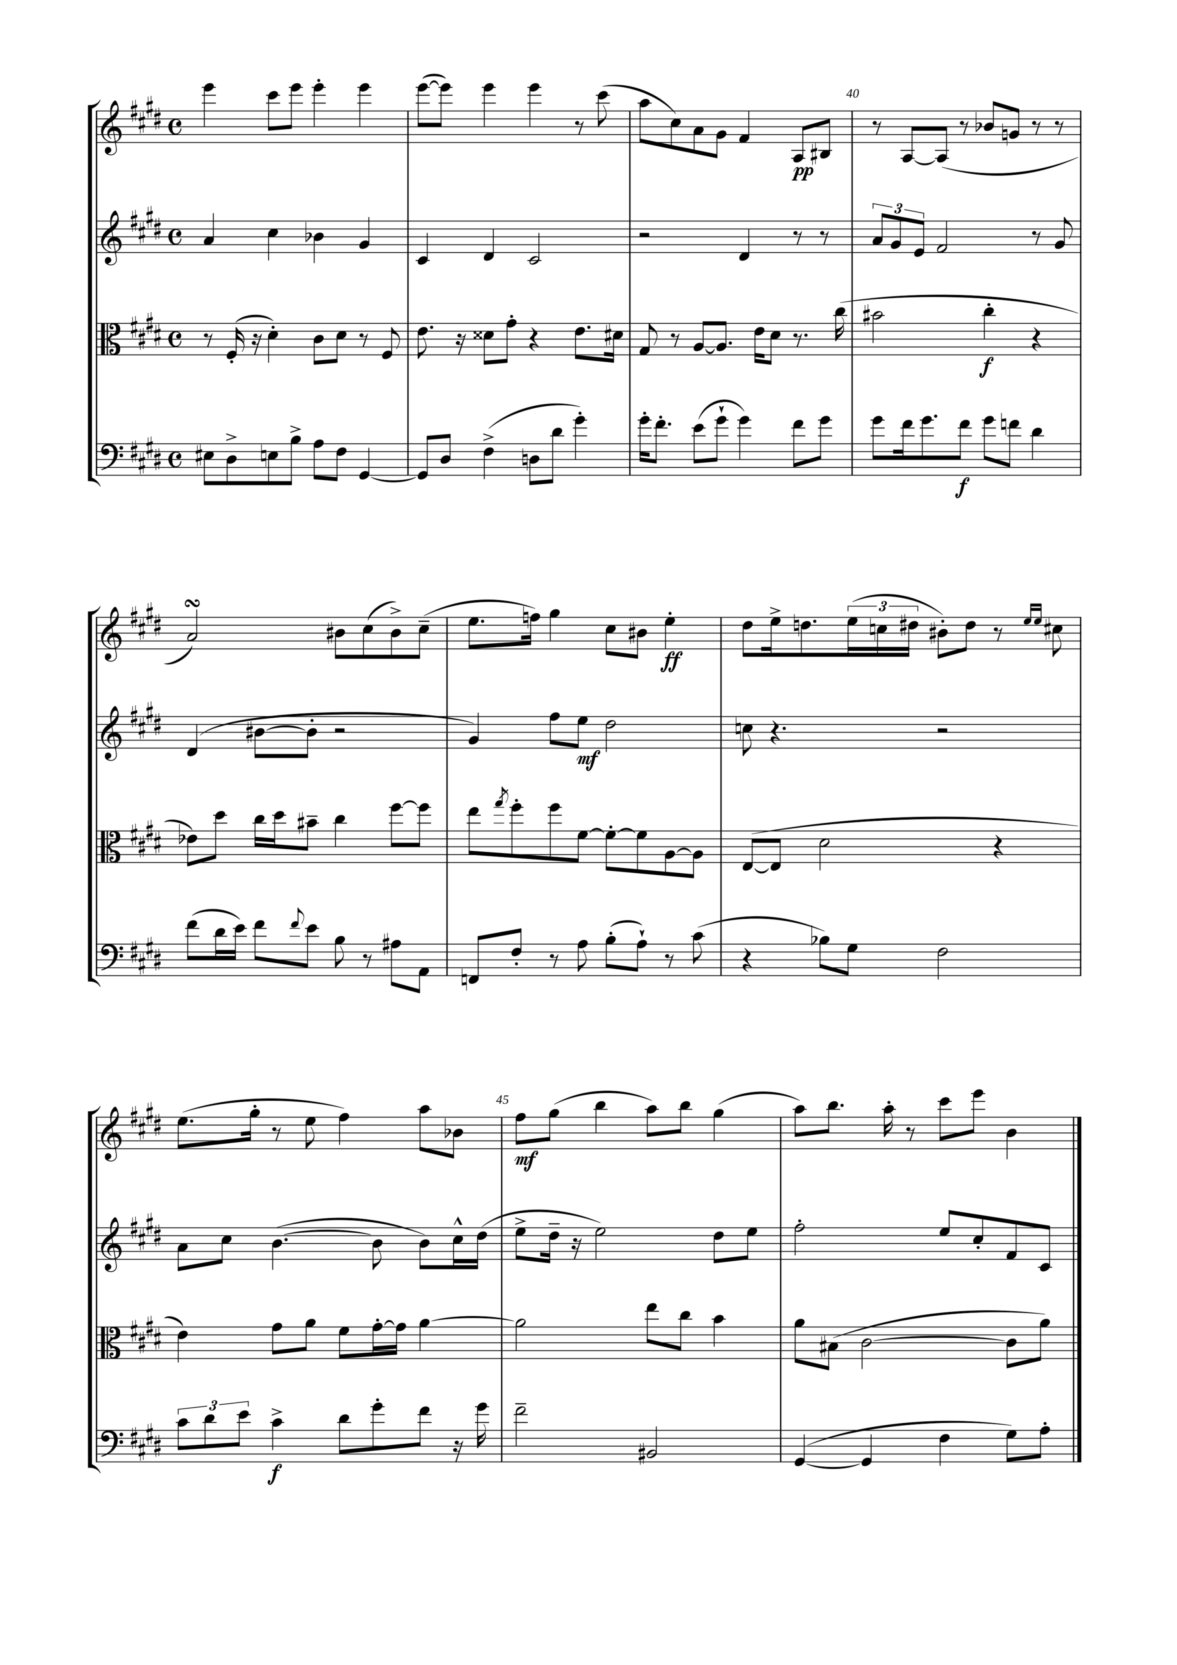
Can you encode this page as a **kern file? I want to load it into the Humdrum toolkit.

**kern	**kern	**kern	**kern
*staff4	*staff3	*staff2	*staff1
*clefF4	*clefC3	*clefG2	*clefG2
*k[f#c#g#d#]	*k[f#c#g#d#]	*k[f#c#g#d#]	*k[f#c#g#d#]
*M4/4	*M4/4	*M4/4	*M4/4
*met(c)	*met(c)	*met(c)	*met(c)
8E#	8r	4a	4eee
8D#^	(16F#'	.	.
.	16r	.	.
8E	4d#')	4cc#	8ccc#
8B^	.	.	8eee
8A	8c#	4b-	4eee'
8F#	8d#	.	.
[4GG#	8r	4g#	4eee
.	8F#	.	.
=	=	=	=
8GG#]	8.e	4c#	([8eee
8D#	.	.	8eee])
.	16r	.	.
(4F#^	8d##	4d#	4eee
.	8g#'	.	.
8D	4r	2c#	4eee
8d#	.	.	.
4g#')	8.e	.	8r
.	.	.	(8ccc#
.	16d#	.	.
=	=	=	=
16g#'	8G#	2r	8aa
8.f#'	.	.	.
.	8r	.	8cc#)
(8e	[8A	.	8a
8g#`	8.A]	.	8g#
4g#)	.	4d#	4f#
.	16e	.	.
.	8d#	.	.
8f#	8.r	8r	8A
8g#	.	8r	8B#
.	(16cc#	.	.
=	=	=	=
8g#	2b#	12a	8r
.	.	12g#	.
16f#	.	.	[8A
.	.	12e	.
8.g#	.	.	.
.	.	2f#	(8A]
8f#	.	.	8r
8g#	4cc#'	.	8b-
8f	.	.	8g
4d#	4r	8r	8r
.	.	8g#	8r
=	=	=	=
(8f#	8e-)	(4d#	2a)
16d#	8dd#	.	.
16e)	.	.	.
8f#	16cc#	[8b#	.
.	16dd#	.	.
8qqf#	.	.	.
8e	8b#~	8b#']	.
8B	4cc#	2r	8b#
8r	.	.	(8cc#
8A#	[8ff#	.	8b#^)
8AA	8ff#]	.	(8cc#~
=	=	=	=
8FF	8ee	4g#)	8.ee
.	8qgg#	.	.
8F#'	8ff#'	.	.
.	.	.	16ff)
8r	8ff#	8ff#	4gg#
8A	[8f#	8ee	.
(8B'	8f#'_	2dd#	8cc#
8A`)	8f#]	.	8b#
8r	[8A	.	4ee'
(8c#	8A]	.	.
=	=	=	=
4r	([8E	8cc	8dd#
.	8E]	4.r	16ee^
.	.	.	8.dd
8B-)	2d#	.	.
8G#	.	.	(24ee
.	.	.	24cc
.	.	.	24dd#
2F#	.	2r	8b#')
.	.	.	8dd#
.	4r	.	8r
.	.	.	16qqee
.	.	.	16qqee
.	.	.	8cc#
=	=	=	=
12c#	4e)	8a	(8.ee
12d#	.	.	.
.	.	8cc#	.
12e	.	.	.
.	.	.	16gg#'
4c#^	8g#	([4.b	8r
.	8a	.	8ee
8d#	8f#	.	4ff#)
8g#'	[16g#'	8b]	.
.	16g#]	.	.
8f#	[4a	8b)	8aa
16r	.	16cc#^^	8b-
16g#	.	(16dd#	.
=	=	=	=
2f#~	2a]	8ee^	8ff#
.	.	16dd#~	(8gg#
.	.	16r	.
.	.	2ee)	4bb
2BB#	8ee	.	8aa)
.	8cc#	.	8bb
.	4b	8dd#	(4gg#
.	.	8ee	.
=	=	=	=
([4GG#	8a	2ff#'	8aa)
.	(8B#	.	8.bb
4GG#]	[2c#	.	.
.	.	.	16aa'
.	.	.	8r
4F#	.	8ee	8ccc#
.	.	8cc#'	8eee
8G#)	8c#]	8f#	4b
8A'	8a)	8c#	.
==	==	==	==
*-	*-	*-	*-
